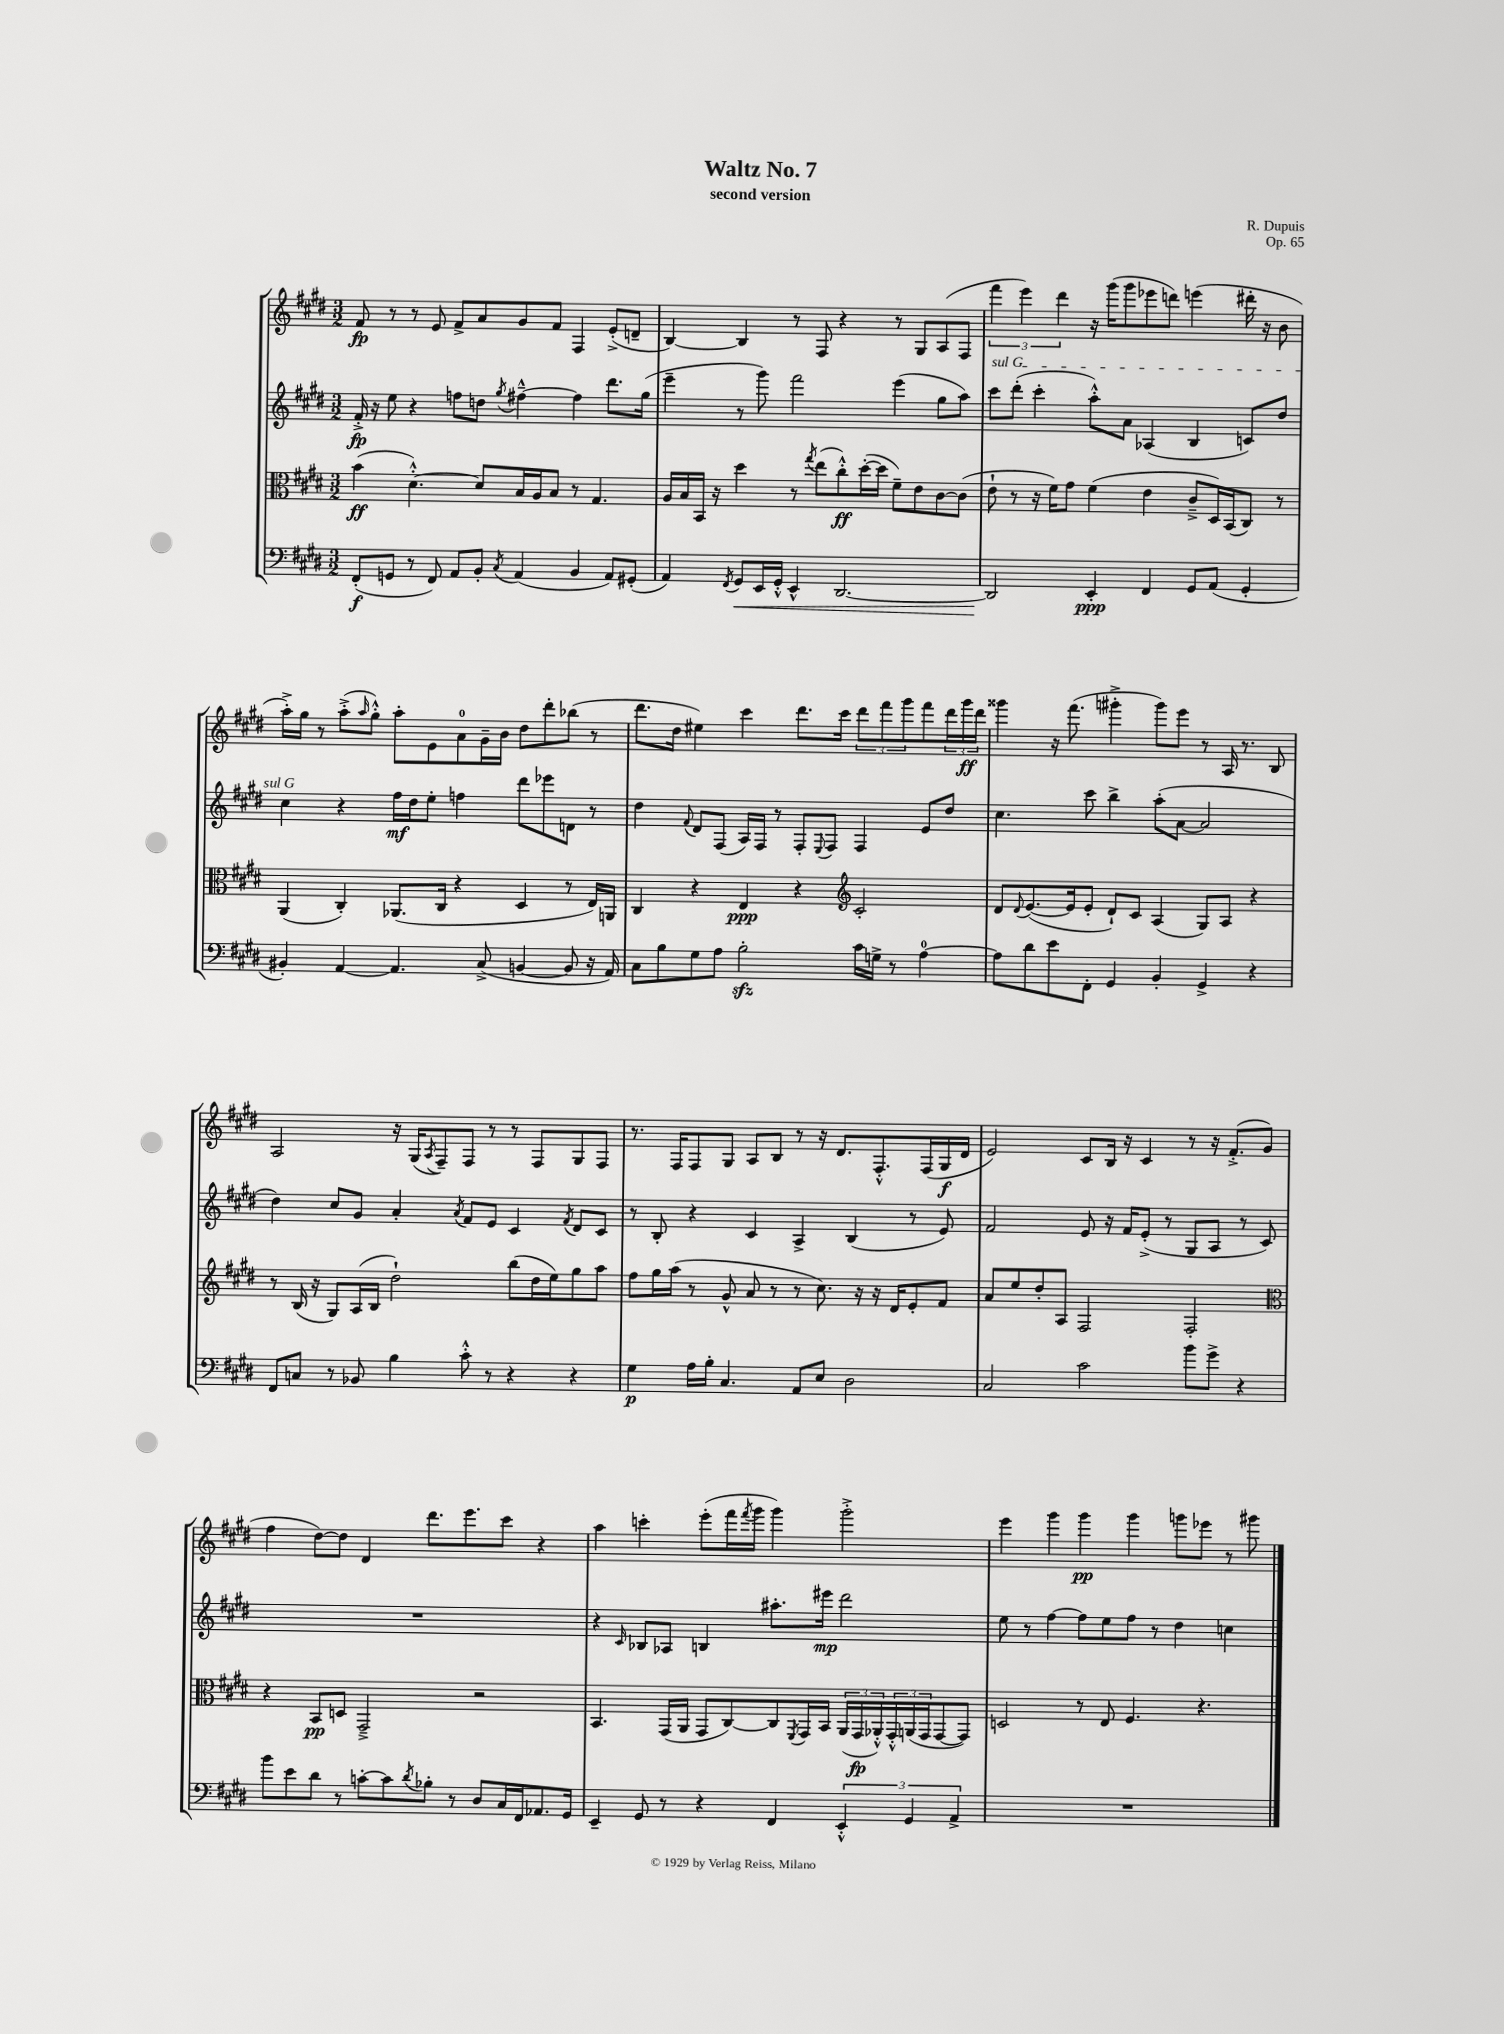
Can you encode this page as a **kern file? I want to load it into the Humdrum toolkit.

**kern	**dynam	**kern	**dynam	**kern	**dynam	**kern	**dynam
*part4	*part4	*part3	*part3	*part2	*part2	*part1	*part1
*staff4	*staff4	*staff3	*staff3	*staff2	*staff2	*staff1	*staff1
*clefF4	*	*clefC3	*	*clefG2	*	*clefG2	*
*k[f#c#g#d#]	*	*k[f#c#g#d#]	*	*k[f#c#g#d#]	*	*k[f#c#g#d#]	*
*M3/2	*	*M3/2	*	*M3/2	*	*M3/2	*
=1	=1	=1	=1	=1	=1	=1	=1
(8FF#'/L	f	(4b\	ff	16f#'^/	fp	8f#/	fp
.	.	.	.	16r	.	.	.
8GGn/J	.	.	.	8ee\	.	8r	.
8r	.	[4.d#'^^\)	.	4r	.	8r	.
8FF#/)	.	.	.	.	.	8e/	.
8AA/L	.	.	.	8ffn\L	.	8f#^/L	.
8BB'/J	.	8d#/L]	.	8ddn\J	.	8a/	.
8qC#/	.	.	.	8qgg#/	.	.	.
(4AA/	.	16B/L	.	[4ff#X~^^\	.	8g#/	.
.	.	16A/J	.	.	.	.	.
.	.	8B/J	.	.	.	8f#/J	.
4BB/	.	8r	.	4ff#\]	.	4F#/	.
.	.	4.G#/	.	.	.	.	.
8AA/L)	.	.	.	8.ddd#\L	.	(8e'^/L	.
(8GG#X'/J	.	.	.	.	.	8dn~/J	.
.	.	.	.	(16gg#\Jk	.	.	.
=2	=2	=2	=2	=2	=2	=2	=2
4AA/)	.	16A/LL	.	4eee~\	.	[4B/)	.
.	.	16B/	.	.	.	.	.
.	.	16BB/JJ	.	.	.	.	.
.	.	16r	.	.	.	.	.
8qFF#/	.	.	.	.	.	.	.
!	!LO:HP:b	!	!	!	!	!	!
8GG#/L	<	4dd#\	.	8r	.	4B/]	.
16EE/L	.	.	.	8ggg#\)	.	.	.
16GG#'^^/JJ	.	.	.	.	.	.	.
4EE^^/	.	8r	.	2fff#\	.	8r	.
.	.	8qgg#/	.	.	.	.	.
.	.	(8ee\L	.	.	.	8F#/	.
[2.DD#/	.	8cc#'^^\)	ff	.	.	4r	.
.	.	([16dd#'\L	.	.	.	.	.
.	.	16dd#\JJ]	.	.	.	.	.
.	.	8f#~\L)	.	(4eee\	.	8r	.
.	.	8e\	.	.	.	8G#/L	.
.	.	[8c#\	.	8gg#\L	.	(8A/	.
.	.	(8c#\J]	.	8aa\J)	.	8F#/J	.
=3	=3	=3	=3	=3	=3	=3	=3
!	!	!	!	!LO:TX:a:i:t=sul G	!	!	!
2DD#/]	.	8e`\	.	8ccc#\L	.	6fff#\	.
.	.	8r	.	(8ddd#'\J	.	.	.
.	.	.	.	.	.	6eee\)	.
.	.	16r	.	4ccc#'\	.	.	.
.	.	16f#\KL)	.	.	.	.	.
.	.	.	.	.	.	6ddd#\	.
.	.	8g#\J	.	.	.	.	.
4EE'/	[ ppp	(4f#\	.	8aa'^^\L)	.	16r	.
.	.	.	.	.	.	(16ggg#\KL	.
.	.	.	.	8a\J	.	8ggg#\	.
4FF#/	.	4e\	.	(4A-X/	.	8eee-X\	.
.	.	.	.	.	.	8dddn\J)	.
8GG#/L	.	8c#~^/L	.	4B/	.	(4eeen\	.
(8AA/J	.	16D#/L)	.	.	.	.	.
.	.	(16BB/J	.	.	.	.	.
4GG#'/	.	8C#/J)	.	8cn/L)	.	16ddd#X'\	.
.	.	.	.	.	.	16r	.
.	.	8r	.	8dd#/J	.	8b\	.
!!LO:LB:g=z
=4	=4	=4	=4	=4	=4	=4	=4
4BB#X'/)	.	(4AA/	.	4cc#\	.	16aa'^\LL)	.
.	.	.	.	.	.	16gg#\JJ	.
.	.	.	.	.	.	8r	.
[4AA/	.	4C#'/)	.	4r	.	(8aa'^\L	.
.	.	.	.	.	.	16qqaa/	.
.	.	.	.	.	.	8gg#'^^\J)	.
4.AA/]	.	(8.AA-X/L	.	16ff#\LL	mf	8aa'\L	.
.	.	.	.	16dd#\J	.	.	.
.	.	.	.	8ee'\J	.	8e\	.
.	.	16C#/Jk	.	.	.	.	.
.	.	4r	.	4ffn\	.	8a\	.
(8C#^/	.	.	.	.	.	16g#~\L	.
.	.	.	.	.	.	16b\JJ	.
[4BBn/	.	4D#/	.	8ddd#\L	.	8dd#\L	.
.	.	.	.	8eee-X\	.	8ddd#'\	.
8BB/]	.	8r	.	8dn\J	.	(8bb-X\J	.
16r	.	16E/LL)	.	8r	.	8r	.
16AA/)	.	16AAn/JJ	.	.	.	.	.
=5	=5	=5	=5	=5	=5	=5	=5
8C#\L	.	4C#/	.	4dd#\	.	8.ddd#\L	.
8B\	.	.	.	.	.	.	.
.	.	.	.	.	.	16dd#\Jk	.
.	.	.	.	8qqf#/	.	.	.
8G#\	.	4r	.	8d#/L	.	4ee#X\)	.
8A\J	.	.	.	(8F#/J	.	.	.
2Bzz'\	.	4E/	ppp	16A/LL)	.	4ccc#\	.
.	.	.	.	16F#/JJ	.	.	.
.	.	.	.	8r	.	.	.
.	.	4r	.	8F#'/L	.	8.ddd#\L	.
.	.	.	.	8qqE/	.	.	.
.	.	.	.	8F#/J	.	.	.
.	.	.	.	.	.	16ccc#\Jk	.
*	*	*clefG2	*	*	*	*	*
16c#\LL	.	2c#'/	.	4F#/	.	12ddd#\L	.
16Gn^\JJ	.	.	.	.	.	.	.
.	.	.	.	.	.	12fff#\	.
8r	.	.	.	.	.	.	.
.	.	.	.	.	.	12ggg#\	.
[4A\	.	.	.	8e/L	.	8fff#\	.
.	.	.	.	8dd#/J	.	24ddd#\L	.
.	.	.	.	.	.	24ggg#\	ff
.	.	.	.	.	.	24ddd#\JJ	.
=6	=6	=6	=6	=6	=6	=6	=6
8A\L]	.	8d#/L	.	4.cc#\	.	4ggg##X\	.
.	.	8qqd#/	.	.	.	.	.
8d#\	.	([8.e/	.	.	.	.	.
8e\	.	.	.	.	.	16r	.
.	.	16e/k]	.	.	.	(8.fff#\	.
8FF#'\J	.	8e'/J	.	8ccc#\	.	.	.
4GG#/	.	8d#`/L)	.	4bb^\	.	4ggg#X'^\	.
.	.	8c#/J	.	.	.	.	.
4BB'/	.	(4A/	.	(8aa'\L	.	8ggg#\L)	.
.	.	.	.	[8a\J	.	8eee\J	.
4GG#^/	.	8G#/L)	.	2a/]	.	8r	.
.	.	8A/J	.	.	.	16A/	.
.	.	.	.	.	.	8.r	.
4r	.	4r	.	.	.	.	.
.	.	.	.	.	.	8B/	.
!!LO:LB:g=z
=7	=7	=7	=7	=7	=7	=7	=7
8FF#/L	.	8r	.	4dd#\)	.	2A/	.
8Cn/J	.	(16B/	.	.	.	.	.
.	.	16r	.	.	.	.	.
8r	.	8G#/L)	.	8cc#/L	.	.	.
8BB-X/	.	(16A/L	.	8g#/J	.	.	.
.	.	16B/JJ	.	.	.	.	.
4B\	.	2dd#`\)	.	4a'/	.	16r	.
.	.	.	.	.	.	(16G#/KL	.
.	.	.	.	.	.	8qA/	.
.	.	.	.	.	.	8F#~/)	.
.	.	.	.	8qa/	.	.	.
8c#'^^\	.	.	.	8f#/L	.	8F#/J	.
8r	.	.	.	8e/J	.	8r	.
4r	.	(8bb\L	.	4c#/	.	8r	.
.	.	16dd#\L	.	.	.	8F#/L	.
.	.	16ee\J)	.	.	.	.	.
.	.	.	.	8qf#/	.	.	.
4r	.	8gg#\	.	8d#/L	.	8G#/	.
.	.	8aa\J	.	8c#/J	.	8F#/J	.
=8	=8	=8	=8	=8	=8	=8	=8
4G#\	p	8ff#\L	.	8r	.	8.r	.
.	.	16gg#\L	.	8B'/	.	.	.
.	.	(16aa\JJ	.	.	.	16F#/KL	.
16A\LL	.	8r	.	4r	.	8F#/	.
16B'\JJ	.	.	.	.	.	.	.
4.C#/	.	8g#^^/	.	.	.	8G#/J	.
.	.	8a/	.	4c#/	.	8A/L	.
.	.	8r	.	.	.	8B/J	.
8AA/L	.	8r	.	4A^/	.	8r	.
8E/J	.	8.cc#\)	.	.	.	16r	.
.	.	.	.	.	.	8.d#/L	.
2D#\	.	.	.	(4B/	.	.	.
.	.	16r	.	.	.	.	.
.	.	16r	.	.	.	8.F#'^^/	.
.	.	16d#/KL	.	.	.	.	.
.	.	8e'/	.	8r	.	.	.
.	.	.	.	.	.	(16F#/L	.
.	.	8f#/J	.	8e/)	.	16G#/	f
.	.	.	.	.	.	16d#/JJ	.
=9	=9	=9	=9	=9	=9	=9	=9
2C#/	.	8a/L	.	2f#/	.	2e/)	.
.	.	8ee/	.	.	.	.	.
.	.	8dd#'/	.	.	.	.	.
.	.	8A/J	.	.	.	.	.
2c#\	.	2F#/	.	8e/	.	8c#/L	.
.	.	.	.	16r	.	16B/Jk	.
.	.	.	.	16f#/KL	.	16r	.
.	.	.	.	(8e'^/J	.	4c#/	.
.	.	.	.	8r	.	.	.
8b\L	.	2F#'/	.	8G#/L	.	8r	.
8g#^\J	.	.	.	8A/J	.	16r	.
.	.	.	.	.	.	(8.f#'^/L	.
4r	.	.	.	8r	.	.	.
.	.	.	.	8c#/)	.	8g#/J	.
!!LO:LB:g=z
=10	=10	=10	=10	=10	=10	=10	=10
*	*	*clefC3	*	*	*	*	*
8b\L	.	4r	.	1.r	.	4ff#\	.
8e\	.	.	.	.	.	.	.
8d#\J	.	8BB/L	pp	.	.	[8dd#\L)	.
8r	.	8Dn/J	.	.	.	8dd#\J]	.
[8cn'\L	.	2GG#~^/	.	.	.	4d#/	.
8c\]	.	.	.	.	.	.	.
8qd#/	.	.	.	.	.	.	.
8B-X'\J	.	.	.	.	.	8.ddd#\L	.
8r	.	.	.	.	.	.	.
.	.	.	.	.	.	8.eee\	.
8D#/L	.	2r	.	.	.	.	.
16C#/L	.	.	.	.	.	8ccc#\J	.
16FF#/J	.	.	.	.	.	.	.
8.AA-X/	.	.	.	.	.	4r	.
16GG#/Jk	.	.	.	.	.	.	.
=11	=11	=11	=11	=11	=11	=11	=11
4EE~/	.	4.BB/	.	4r	.	4aa\	.
.	.	.	.	16qqc#/	.	.	.
8GG#/	.	.	.	8B-X/L	.	4cccn'\	.
8r	.	(16GG#/LL	.	8A-X/J	.	.	.
.	.	16AA/JJ	.	.	.	.	.
4r	.	8GG#/L	.	4Bn/	.	(8eee'\L	.
.	.	[8C#/)	.	.	.	16fff#\L	.
.	.	.	.	.	.	8qfff#/	.
.	.	.	.	.	.	16ggg#\JJ	.
4FF#/	.	8C#/]	.	8.aa#X'\L	.	4ggg#\)	.
.	.	8qFF#/	.	.	.	.	.
.	.	16GG#/L	.	.	.	.	.
.	.	16BB/JJ	.	16eee#X\Jk	mp	.	.
6EE'^^/	.	(24AA/LL	.	2ddd#\	.	2ggg#'^\	.
.	.	24GG#/	fp	.	.	.	.
.	.	24AA-X'^^/)	.	.	.	.	.
.	.	24GG#'^^/	.	.	.	.	.
6GG#/	.	(24AAn/	.	.	.	.	.
.	.	24GG#/J	.	.	.	.	.
.	.	[8GG#/	.	.	.	.	.
6AA^/	.	.	.	.	.	.	.
.	.	8GG#/J])	.	.	.	.	.
=12	=12	=12	=12	=12	=12	=12	=12
1.r	.	2Dn/	.	8ee\	.	4eee\	.
.	.	.	.	8r	.	.	.
.	.	.	.	[4ff#\	.	4ggg#\	.
.	.	8r	.	8ff#\L]	.	4ggg#\	pp
.	.	8E/	.	8ee\	.	.	.
.	.	4.F#/	.	8ff#\J	.	4ggg#\	.
.	.	.	.	8r	.	.	.
.	.	.	.	4dd#\	.	8gggn\L	.
.	.	4.r	.	.	.	8eee-X\J	.
.	.	.	.	4ccn\	.	8r	.
.	.	.	.	.	.	8ggg#X\	.
==	==	==	==	==	==	==	==
*-	*-	*-	*-	*-	*-	*-	*-
